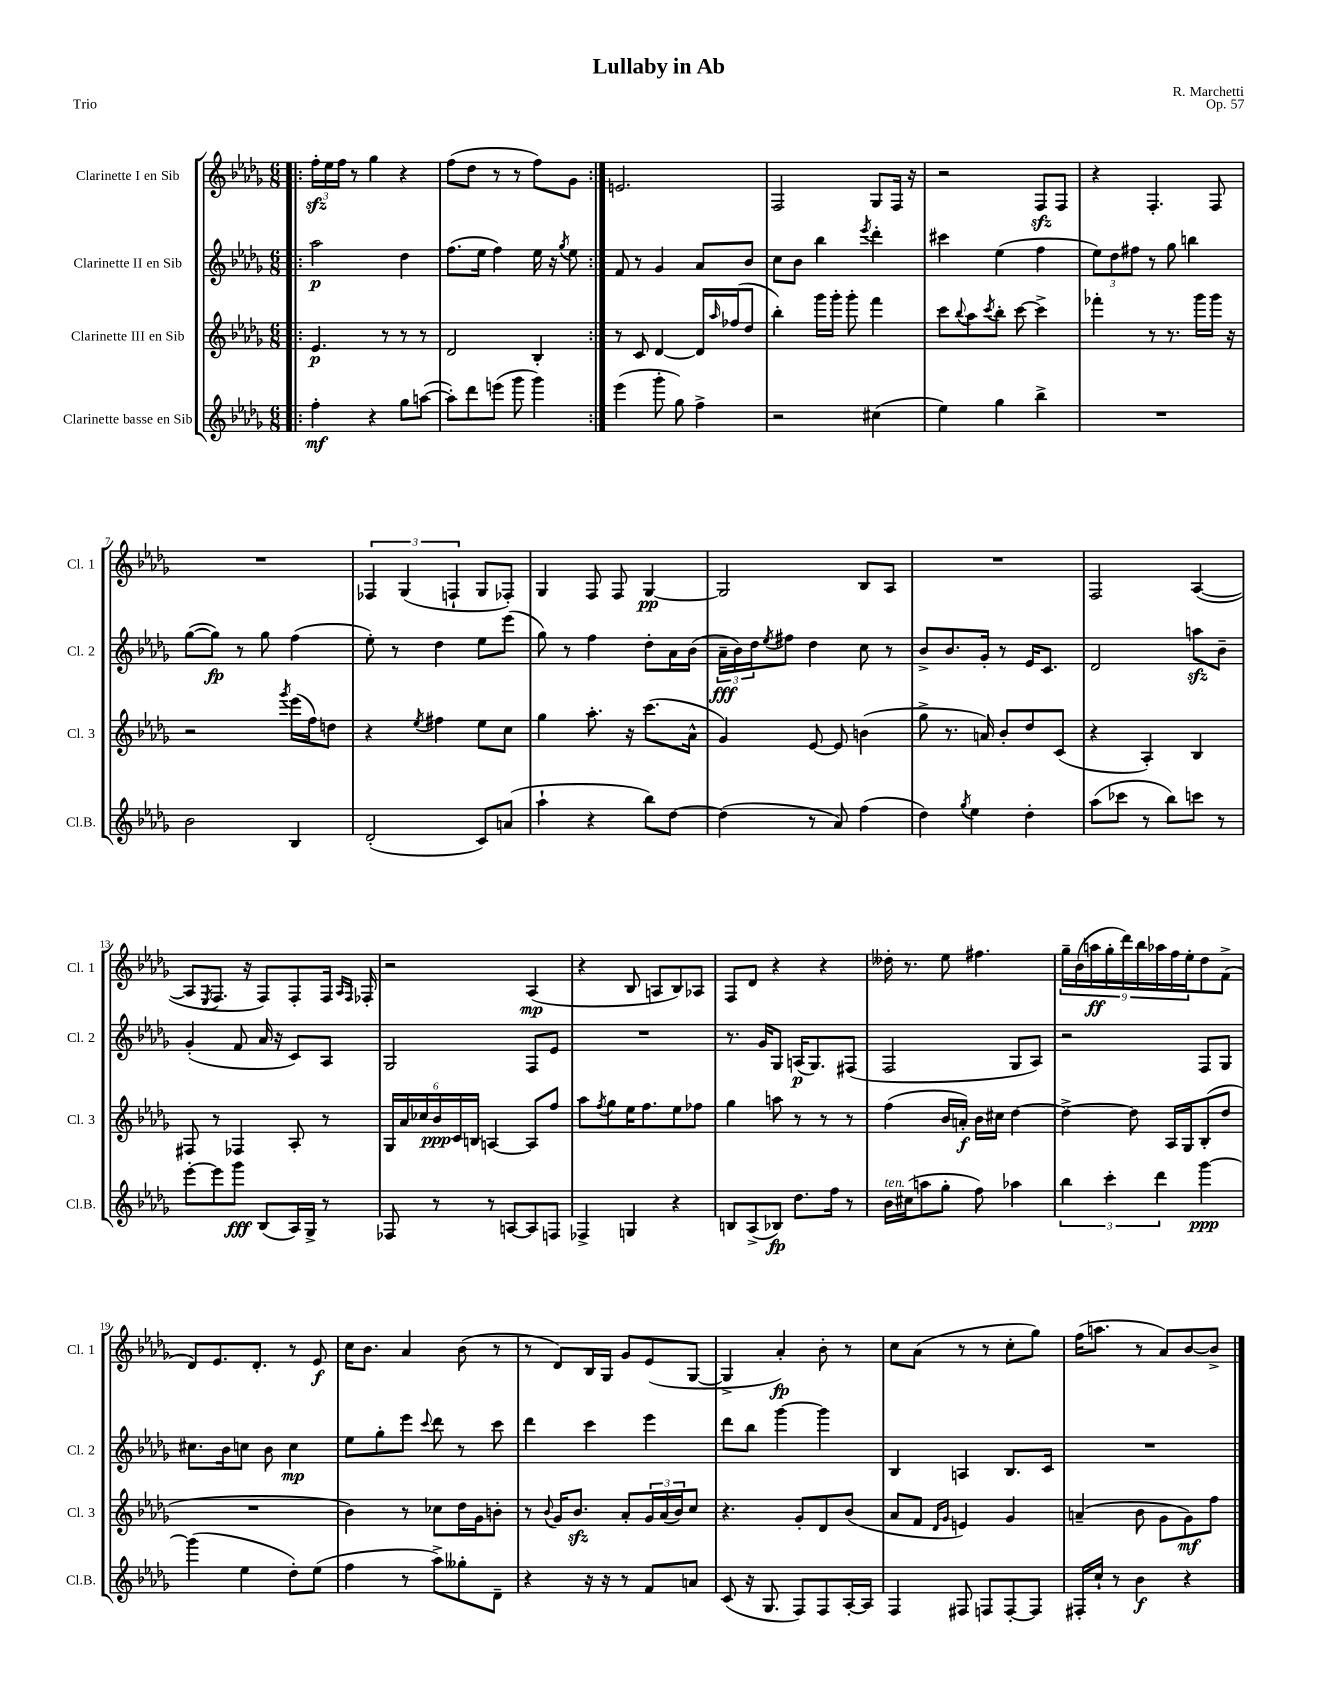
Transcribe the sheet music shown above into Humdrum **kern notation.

**kern	**dynam	**kern	**dynam	**kern	**dynam	**kern	**dynam
*part4	*part4	*part3	*part3	*part2	*part2	*part1	*part1
*staff4	*staff4	*staff3	*staff3	*staff2	*staff2	*staff1	*staff1
*I"Clarinette basse en Sib	*	*I"Clarinette III en Sib	*	*I"Clarinette II en Sib	*	*I"Clarinette I en Sib	*
*I'Cl.B.	*	*I'Cl. 3	*	*I'Cl. 2	*	*I'Cl. 1	*
*clefG2	*	*clefG2	*	*clefG2	*	*clefG2	*
*k[b-e-a-d-g-]	*	*k[b-e-a-d-g-]	*	*k[b-e-a-d-g-]	*	*k[b-e-a-d-g-]	*
*M6/8	*	*M6/8	*	*M6/8	*	*M6/8	*
=1!|:	=1!|:	=1!|:	=1!|:	=1!|:	=1!|:	=1!|:	=1!|:
4ff'\	mf	4.e-/	p	2aa-\	p	24ffzz'\LL	.
.	.	.	.	.	.	24ee-\	.
.	.	.	.	.	.	24ff\JJ	.
.	.	.	.	.	.	8r	.
4r	.	.	.	.	.	4gg-\	.
.	.	8r	.	.	.	.	.
8gg-\L	.	8r	.	4dd-\	.	4r	.
([8aan\J	.	8r	.	.	.	.	.
=2	=2	=2	=2	=2	=2	=2	=2
8aa'\L])	.	2d-/	.	(8.ff\L	.	(8ff\L	.
8ddd-\	.	.	.	.	.	8dd-\J	.
.	.	.	.	16ee-\Jk	.	.	.
(8eeen\J	.	.	.	4ff\)	.	8r	.
8ggg-\	.	.	.	.	.	8r	.
4ggg-\)	.	4B-'/	.	16ee-\	.	8ff\L)	.
.	.	.	.	16r	.	.	.
.	.	.	.	8qgg-/	.	.	.
.	.	.	.	8ee-\	.	8g-\J	.
=3:|!	=3:|!	=3:|!	=3:|!	=3:|!	=3:|!	=3:|!	=3:|!
(4eee-\	.	8r	.	8f/	.	2.en/	.
.	.	8c/	.	8r	.	.	.
8ggg-'\	.	[4d-/	.	4g-/	.	.	.
8gg-\)	.	.	.	.	.	.	.
4ff^\	.	16d-/LL]	.	8a-/L	.	.	.
.	.	16qqaa-/	.	.	.	.	.
.	.	(16ff-X/J	.	.	.	.	.
.	.	8dd-/J	.	8b-/J	.	.	.
=4	=4	=4	=4	=4	=4	=4	=4
2r	.	4bb-'\)	.	8cc\L	.	2F/	.
.	.	.	.	8b-\J	.	.	.
.	.	16ggg-\LL	.	4bb-\	.	.	.
.	.	16ggg-'\JJ	.	.	.	.	.
.	.	8ggg-'\	.	.	.	.	.
.	.	.	.	8qeee-/	.	.	.
(4cc#X\	.	4fff\	.	4ddd-'\	.	8G-/L	.
.	.	.	.	.	.	16F/Jk	.
.	.	.	.	.	.	16r	.
=5	=5	=5	=5	=5	=5	=5	=5
4ee-\)	.	8ccc\L	.	4ccc#X\	.	2r	.
.	.	8qqbb-/	.	.	.	.	.
.	.	8aa-\	.	.	.	.	.
.	.	8qccc/	.	.	.	.	.
4gg-\	.	8bb-'\J	.	(4ee-\	.	.	.
.	.	[8ccc\	.	.	.	.	.
4bb-^\	.	4ccc^\]	.	4ff\	.	8Fzz/L	.
.	.	.	.	.	.	8F/J	.
=6	=6	=6	=6	=6	=6	=6	=6
2.r	.	4fff-X'\	.	12ee-\L)	.	4r	.
.	.	.	.	12dd-\	.	.	.
.	.	.	.	12ff#X\J	.	.	.
.	.	8r	.	8r	.	4.F'/	.
.	.	8.r	.	8gg-\	.	.	.
.	.	.	.	4bbn\	.	.	.
.	.	16ggg-\LL	.	.	.	.	.
.	.	16ggg-\JJ	.	.	.	8F/	.
.	.	16r	.	.	.	.	.
!!LO:LB:g=z
=7	=7	=7	=7	=7	=7	=7	=7
2b-\	.	2r	.	([8gg-\L	.	2.r	.
.	.	.	.	8gg-\J])	fp	.	.
.	.	.	.	8r	.	.	.
.	.	.	.	8gg-\	.	.	.
.	.	8qggg-/	.	.	.	.	.
4B-/	.	(16eee-\LL	.	(4ff\	.	.	.
.	.	16ff\J)	.	.	.	.	.
.	.	8ddn\J	.	.	.	.	.
=8	=8	=8	=8	=8	=8	=8	=8
(2d-'/	.	4r	.	8ee-'\)	.	6F-X/	.
.	.	.	.	8r	.	.	.
.	.	.	.	.	.	(6G-/	.
.	.	8qee-/	.	.	.	.	.
.	.	4ff#X\	.	4dd-\	.	.	.
.	.	.	.	.	.	6Fn`/	.
8c/L)	.	8ee-\L	.	8ee-\L	.	8G-/L	.
(8an/J	.	8cc\J	.	(8eee-\J	.	8F-X'/J)	.
=9	=9	=9	=9	=9	=9	=9	=9
4aa-`\	.	4gg-\	.	8gg-\)	.	4G-/	.
.	.	.	.	8r	.	.	.
4r	.	8.aa-'\	.	4ff\	.	8F/	.
.	.	.	.	.	.	8F/	.
.	.	16r	.	.	.	.	.
8bb-\L)	.	(8.ccc\L	.	8dd-'\L	.	[4G-/	pp
[8dd-\J	.	.	.	16a-\L	.	.	.
.	.	16a-^^\Jk	.	(16b-\JJ	.	.	.
=10	=10	=10	=10	=10	=10	=10	=10
(4dd-\]	.	4g-/)	.	24a-~\LL	fff	2G-/]	.
.	.	.	.	24b-\)	.	.	.
.	.	.	.	24dd-\J	.	.	.
.	.	.	.	8qee-/	.	.	.
.	.	.	.	8ff#X\J	.	.	.
8r	.	[8e-/	.	4dd-\	.	.	.
8a-/)	.	8e-/]	.	.	.	.	.
(4ff\	.	(4bn\	.	8cc\	.	8B-/L	.
.	.	.	.	8r	.	8A-/J	.
=11	=11	=11	=11	=11	=11	=11	=11
4dd-\)	.	8gg-^\	.	8b-^/L	.	2.r	.
.	.	8.r	.	8.b-/	.	.	.
8qgg-/	.	.	.	.	.	.	.
4ee-\	.	.	.	.	.	.	.
.	.	16an/)	.	16g-'/Jk	.	.	.
.	.	8b-'/L	.	8r	.	.	.
4dd-'\	.	8dd-/	.	16e-/KL	.	.	.
.	.	.	.	8.c/J	.	.	.
.	.	(8c/J	.	.	.	.	.
=12	=12	=12	=12	=12	=12	=12	=12
(8aa-\L	.	4r	.	2d-/	.	2F/	.
8ccc-X\J	.	.	.	.	.	.	.
8r	.	4A-'/)	.	.	.	.	.
8bb-\L)	.	.	.	.	.	.	.
8cccn\J	.	4B-/	.	8aanzz\L	.	([4A-/	.
8r	.	.	.	8b-~\J	.	.	.
!!LO:LB:g=z
=13	=13	=13	=13	=13	=13	=13	=13
[8eee-'\L	.	8F#X/	.	(4g-'/	.	8A-/L]	.
.	.	.	.	.	.	8qE-/	.
8eee-\]	.	8r	.	.	.	8.F/J	.
8ggg-\J	fff	4F-X/	.	8f/	.	.	.
.	.	.	.	.	.	16r	.
(8B-/L	.	.	.	16a-/	.	8F/L)	.
.	.	.	.	16r	.	.	.
16A-/L)	.	8A-'/	.	8c/L)	.	8F'/	.
16G-^/JJ	.	.	.	.	.	.	.
8r	.	8r	.	8A-/J	.	16F/Jk	.
.	.	.	.	.	.	16qqA-/LL	.
.	.	.	.	.	.	16qqF/JJ	.
.	.	.	.	.	.	16F-X'/	.
=14	=14	=14	=14	=14	=14	=14	=14
8F-X/	.	24G-/LL	.	2G-/	.	2r	.
.	.	24a-/	.	.	.	.	.
.	.	24cc-X/	.	.	.	.	.
8r	.	24b-/	ppp	.	.	.	.
.	.	24c/	.	.	.	.	.
.	.	24Bn/JJ	.	.	.	.	.
8r	.	[4An/	.	.	.	.	.
[8An/L	.	.	.	.	.	.	.
8A/]	.	8A/L]	.	8F/L	.	(4A-/	mp
8Fn/J	.	8ff/J	.	8e-/J	.	.	.
=15	=15	=15	=15	=15	=15	=15	=15
4F-X^/	.	8aa-\L	.	2.r	.	4r	.
.	.	8qff/	.	.	.	.	.
.	.	8gg-\	.	.	.	.	.
4Gn/	.	16ee-\K	.	.	.	8B-/	.
.	.	8.ff\	.	.	.	.	.
.	.	.	.	.	.	8An/L	.
4r	.	8ee-\	.	.	.	8B-/)	.
.	.	8ff-X\J	.	.	.	8A-X/J	.
=16	=16	=16	=16	=16	=16	=16	=16
8Bn/L	.	4gg-\	.	8.r	.	8F/L	.
(8A-^/	.	.	.	.	.	8d-/J	.
.	.	.	.	16g-/KL	.	.	.
8B-X/J)	fp	8aan\	.	8G-/J	.	4r	.
8.dd-\L	.	8r	.	(16An/KL	p	.	.
.	.	.	.	8.G-/)	.	.	.
.	.	8r	.	.	.	4r	.
16ff\Jk	.	.	.	.	.	.	.
8r	.	8r	.	(8F#X/J	.	.	.
=17	=17	=17	=17	=17	=17	=17	=17
!LO:TX:a:i:t=ten.	!	!	!	!	!	!	!
16b-\LL	.	(4ff\	.	2F/	.	16dd--X'\	.
(16cc#X\J	.	.	.	.	.	8.r	.
8aan\	.	.	.	.	.	.	.
8gg-'\J	.	16b-/LL	.	.	.	8ee-\	.
.	.	16an'/JJ)	f	.	.	.	.
8ff\)	.	16b-\LL	.	.	.	4.ff#X\	.
.	.	16cc#X\JJ	.	.	.	.	.
4aa-X\	.	[4dd-\	.	8G-/L	.	.	.
.	.	.	.	8A-/J)	.	.	.
=18	=18	=18	=18	=18	=18	=18	=18
6bb-\	.	4dd-^\_	.	2r	.	18gg-~\LL	.
.	.	.	.	.	.	(18b-\	.
.	.	.	.	.	.	18aan\	ff
6ccc'\	.	.	.	.	.	18gg-'\	.
.	.	.	.	.	.	18ddd-\)	.
.	.	8dd-\]	.	.	.	.	.
.	.	.	.	.	.	18bb-\	.
6ddd-\	.	.	.	.	.	18aa-X\	.
.	.	16A-/LL	.	.	.	.	.
.	.	.	.	.	.	18ff\	.
.	.	16G-/J	.	.	.	.	.
.	.	.	.	.	.	18ee-'\J	.
[4ggg-\	ppp	(8B-'/	.	8F/L	.	8dd-\	.
.	.	8dd-/J	.	8G-/J	.	(8f^\J	.
!!LO:LB:g=z
=19	=19	=19	=19	=19	=19	=19	=19
(4ggg-\]	.	2.r	.	8.cc#X\L	.	8d-/L)	.
.	.	.	.	.	.	8.e-/	.
.	.	.	.	16b-\k	.	.	.
4ee-\	.	.	.	8ccn\J	.	.	.
.	.	.	.	.	.	8.d-'/J	.
.	.	.	.	8b-\	.	.	.
8dd-'\L)	.	.	.	4cc\	mp	8r	.
(8ee-\J	.	.	.	.	.	8e-/	f
=20	=20	=20	=20	=20	=20	=20	=20
4ff\	.	4b-\)	.	8ee-\L	.	16cc\KL	.
.	.	.	.	.	.	8.b-\J	.
.	.	.	.	8gg-'\	.	.	.
8r	.	8r	.	8eee-\J	.	4a-/	.
.	.	.	.	8qqccc/	.	.	.
8aa-^\L)	.	8cc-X\L	.	8ddd-\	.	.	.
8gg--X'\	.	16dd-\L	.	8r	.	(8b-\	.
.	.	16g-\J	.	.	.	.	.
8d-~\J	.	8bn'\J	.	8ccc\	.	8r	.
=21	=21	=21	=21	=21	=21	=21	=21
4r	.	8r	.	4ddd-\	.	8r	.
.	.	8qqb-/	.	.	.	.	.
.	.	16g-/KL	.	.	.	8d-/L)	.
.	.	8.b-zz/J	.	.	.	.	.
16r	.	.	.	4ccc\	.	16B-/L	.
16r	.	.	.	.	.	16G-/JJ	.
8r	.	8a-'/L	.	.	.	8g-/L	.
8f/L	.	24g-/L	.	4eee-\	.	(8e-/	.
.	.	(24a-/	.	.	.	.	.
.	.	24b-/J)	.	.	.	.	.
8an/J	.	8cc/J	.	.	.	[8G-/J	.
=22	=22	=22	=22	=22	=22	=22	=22
(8c/	.	4.r	.	8ddd-\L	.	4G-^/]	.
16r	.	.	.	8bb-\J	.	.	.
8.G-/	.	.	.	.	.	.	.
.	.	.	.	[4ggg-\	.	4a-'/)	fp
8F/L)	.	8g-'/L	.	.	.	.	.
8F/	.	8d-/	.	4ggg-\]	.	8b-'\	.
[16A-'/L	.	(8b-/J	.	.	.	8r	.
16A-/JJ]	.	.	.	.	.	.	.
=23	=23	=23	=23	=23	=23	=23	=23
4F/	.	8a-/L	.	4B-/	.	8cc\L	.
.	.	8f/J	.	.	.	(8a-\J	.
.	.	16qqd-/LL	.	.	.	.	.
.	.	16qqg-/JJ	.	.	.	.	.
8F#X/	.	4en/)	.	4An/	.	8r	.
8Fn/L	.	.	.	.	.	8r	.
[8F'/	.	4g-/	.	8.B-/L	.	8cc'\L	.
8F/J]	.	.	.	.	.	8gg-\J)	.
.	.	.	.	16c/Jk	.	.	.
=24	=24	=24	=24	=24	=24	=24	=24
16F#X'/LL	.	(4an~/	.	2.r	.	(16ff\KL	.
16cc`/JJ	.	.	.	.	.	8.aan\J	.
8r	.	.	.	.	.	.	.
4b-\	f	8b-\	.	.	.	8r	.
.	.	8g-\L	.	.	.	8a-/L)	.
4r	.	8g-\)	mf	.	.	[8b-/	.
.	.	8ff\J	.	.	.	8b-^/J]	.
==	==	==	==	==	==	==	==
*-	*-	*-	*-	*-	*-	*-	*-
